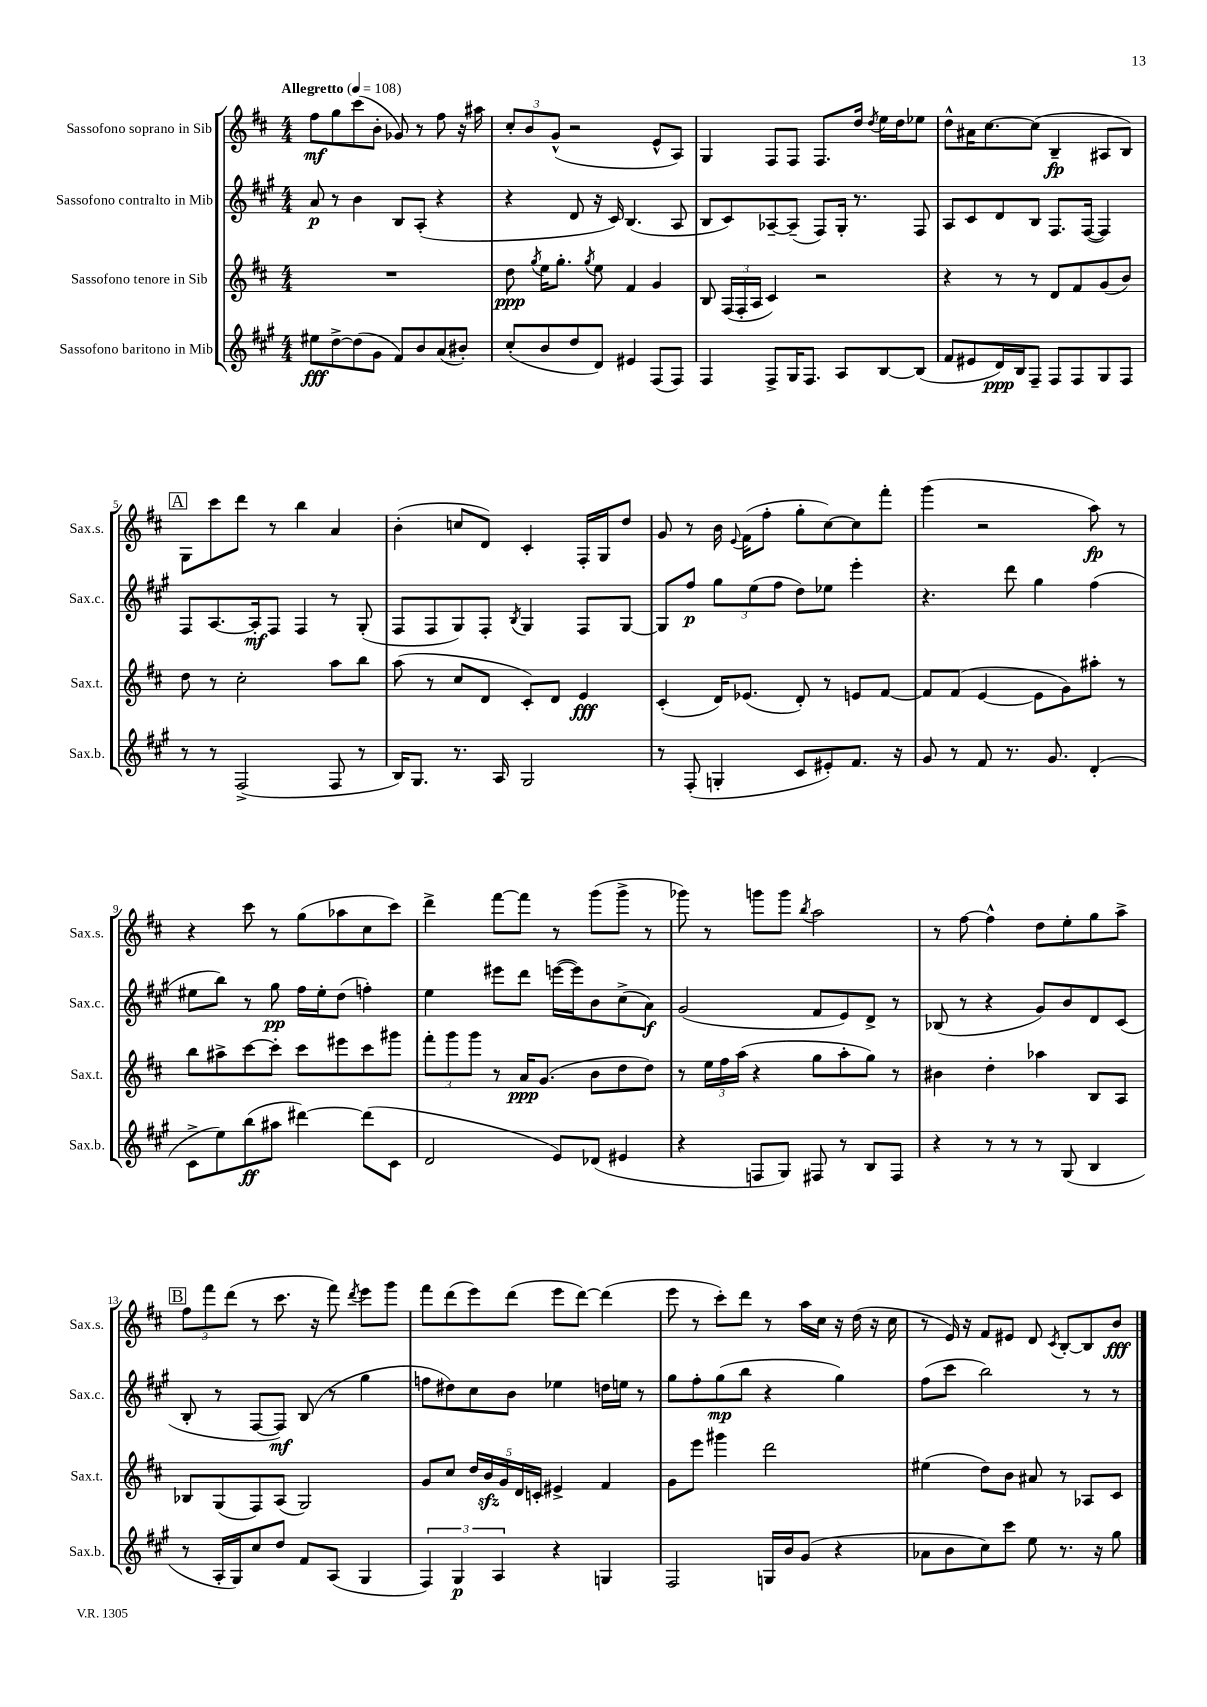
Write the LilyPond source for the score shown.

<<
\new StaffGroup <<
\new Staff = "s0" \with { instrumentName = "Sassofono soprano in Sib" shortInstrumentName = "Sax.s." } {
    \clef treble \key d \major \numericTimeSignature \time 4/4 \tempo "Allegretto" 4 = 108
    \autoBeamOff fis''8[\mf g''8 cis'''8( b'8]-. ges'8) r8 fis''8 r16 ais''16 |
    \tuplet 3/2 { cis''8[-. b'8 g'8]-^( } r2 e'8[-^ a8]) |
    g4 fis8[ fis8] fis8.[ d''16] \acciaccatura { d''8 } e''16[ d''16 ees''8] |
    d''8[-^ ais'16 cis''8.~ cis''8]( b4--\fp ais8[ b8]) |
    \mark \markup { \box "A" } g8[ cis'''8 d'''8] r8 b''4 a'4 |
    b'4-.( c''8[ d'8]) cis'4-. fis16[-. g16 d''8] |
    g'8 r8 b'16 \appoggiatura { e'8 } fis'16[( fis''8]-. g''8[-. cis''8~) cis''8 fis'''8]-. |
    g'''4( r2 a''8\fp) r8 |
    r4 cis'''8 r8 g''8[( aes''8 cis''8 cis'''8]) |
    d'''4-> fis'''8[~ fis'''8] r8 g'''8[( g'''8]-> r8 |
    ges'''8) r8 g'''8[ g'''8] \acciaccatura { b''8 } a''2 |
    r8 fis''8~ fis''4-^ d''8[ e''8-. g''8 a''8]-> |
    \mark \markup { \box "B" } \tuplet 3/2 { fis''8[ fis'''8 d'''8]( } r8 cis'''8. r16 fis'''8) \acciaccatura { d'''8 } e'''8[ g'''8] |
    fis'''8[ d'''8( e'''8) d'''8]( e'''8[ d'''8]~) d'''4( |
    e'''8 r8 cis'''8[-.) d'''8] r8 a''16[ cis''16] r16 d''16( r16 cis''16 |
    r8 e'16) r16 fis'8[ eis'8] d'8 \acciaccatura { cis'8 } b8[~-. b8 b'8]\fff \bar "|." |
}
\new Staff = "s1" \with { instrumentName = "Sassofono contralto in Mib" shortInstrumentName = "Sax.c." } {
    \clef treble \key a \major \numericTimeSignature \time 4/4
    \autoBeamOff a'8\p r8 b'4 b8[ a8]-.( r4 |
    r4 d'8 r16 cis'16) b4.( a8 |
    b8[ cis'8) aes8~-- aes8]--( fis8[) gis16]-. r8. fis8 |
    a8[ cis'8 d'8 b8] fis8.[ fis16]~( fis4) |
    \mark \markup { \box "A" } fis8[ a8.~ a16-.\mf fis8] fis4 r8 gis8-.( |
    fis8[ fis8 gis8) fis8]-. \acciaccatura { b8 } gis4 fis8[ gis8]~ |
    gis8[ fis''8]\p \tuplet 3/2 { gis''8[ e''8( fis''8] } d''8[) ees''8] e'''4-. |
    r4. d'''8 gis''4 fis''4( |
    eis''8[ b''8]) r8 gis''8\pp fis''16[ eis''16-. d''8]( f''4-.) |
    e''4 eis'''8[ d'''8] e'''16[~( e'''16) b'8 cis''8->( a'8]\f) |
    gis'2( fis'8[ e'8) d'8]-> r8 |
    bes8( r8 r4 gis'8[) b'8 d'8 cis'8]( |
    \mark \markup { \box "B" } b8-. r8 fis8[~ fis8]\mf) b8( r8 gis''4 |
    f''8[ dis''8) cis''8 b'8] ees''4 d''16[ e''16] r8 |
    gis''8[ fis''8-. gis''8\mp( b''8] r4 gis''4) |
    fis''8[( cis'''8] b''2) r8 r8 \bar "|." |
}
\new Staff = "s2" \with { instrumentName = "Sassofono tenore in Sib" shortInstrumentName = "Sax.t." } {
    \clef treble \key d \major \numericTimeSignature \time 4/4
    \autoBeamOff R1 |
    d''8\ppp \acciaccatura { g''8 } e''16[ g''8.]-. \acciaccatura { g''8 } e''8 fis'4 g'4 |
    b8 \tuplet 3/2 { fis16[( fis16-. a16] } cis'4) r2 |
    r4 r8 r8 d'8[ fis'8 g'8( b'8]) |
    \mark \markup { \box "A" } d''8 r8 cis''2-. a''8[ b''8] |
    a''8( r8 cis''8[ d'8] cis'8[-.) d'8] e'4\fff |
    cis'4-.( d'16[) ees'8.]( d'8-.) r8 e'8[ fis'8]~ |
    fis'8[ fis'8]( e'4~ e'8[ g'8) ais''8]-. r8 |
    b''8[ ais''8-> cis'''8~ cis'''8]-. cis'''8[ eis'''8 cis'''8 gis'''8] |
    \tuplet 3/2 { fis'''8[-. g'''8 g'''8] } r8 a'16[\ppp g'8.]( b'8[ d''8 d''8]) |
    r8 \tuplet 3/2 { e''16[ fis''16 a''16]( } r4 g''8[ a''8-. g''8]) r8 |
    bis'4 d''4-. aes''4 b8[ a8] |
    \mark \markup { \box "B" } bes8[ g8( fis8) a8]( g2) |
    g'8[ cis''8] \tuplet 5/4 { d''16[ b'16\sfz g'16 d'16 c'16]-. } eis'4-> fis'4 |
    g'8[ e'''8] gis'''4 d'''2 |
    eis''4( d''8[) b'8] ais'8 r8 aes8[ cis'8] \bar "|." |
}
\new Staff = "s3" \with { instrumentName = "Sassofono baritono in Mib" shortInstrumentName = "Sax.b." } {
    \clef treble \key a \major \numericTimeSignature \time 4/4
    \autoBeamOff eis''8[\fff d''8~-> d''8( gis'8] fis'8[) b'8 a'8( bis'8]-.) |
    cis''8[-.( b'8 d''8 d'8]) eis'4 fis8[( fis8]) |
    fis4 fis8[-> gis16 fis8.] a8[ b8~ b8]( |
    fis'8[ eis'8 d'16\ppp) b16 fis8]-- fis8[ fis8 gis8 fis8] |
    \mark \markup { \box "A" } r8 r8 fis2->( fis8 r8 |
    b16[) gis8.] r8. a16 gis2 |
    r8 fis8-.( g4-. cis'8[ eis'8-.) fis'8.] r16 |
    gis'8 r8 fis'8 r8. gis'8. d'4-.( |
    cis'8[-> e''8) b''8\ff( ais''8] dis'''4~) dis'''8[( cis'8] |
    d'2 e'8[) des'8]( eis'4 |
    r4 f8[ gis8]) fis8 r8 b8[ fis8] |
    r4 r8 r8 r8 gis8( b4 |
    \mark \markup { \box "B" } r8 a16[-. gis16) cis''8 d''8] fis'8[ a8]( gis4 |
    \tuplet 3/2 { fis4) gis4\p a4 } r4 g4 |
    fis2 g16[ b'16 gis'8]( r4 |
    aes'8[ b'8 cis''8) cis'''8] e''8 r8. r16 gis''8 \bar "|." |
}
>>
>>
